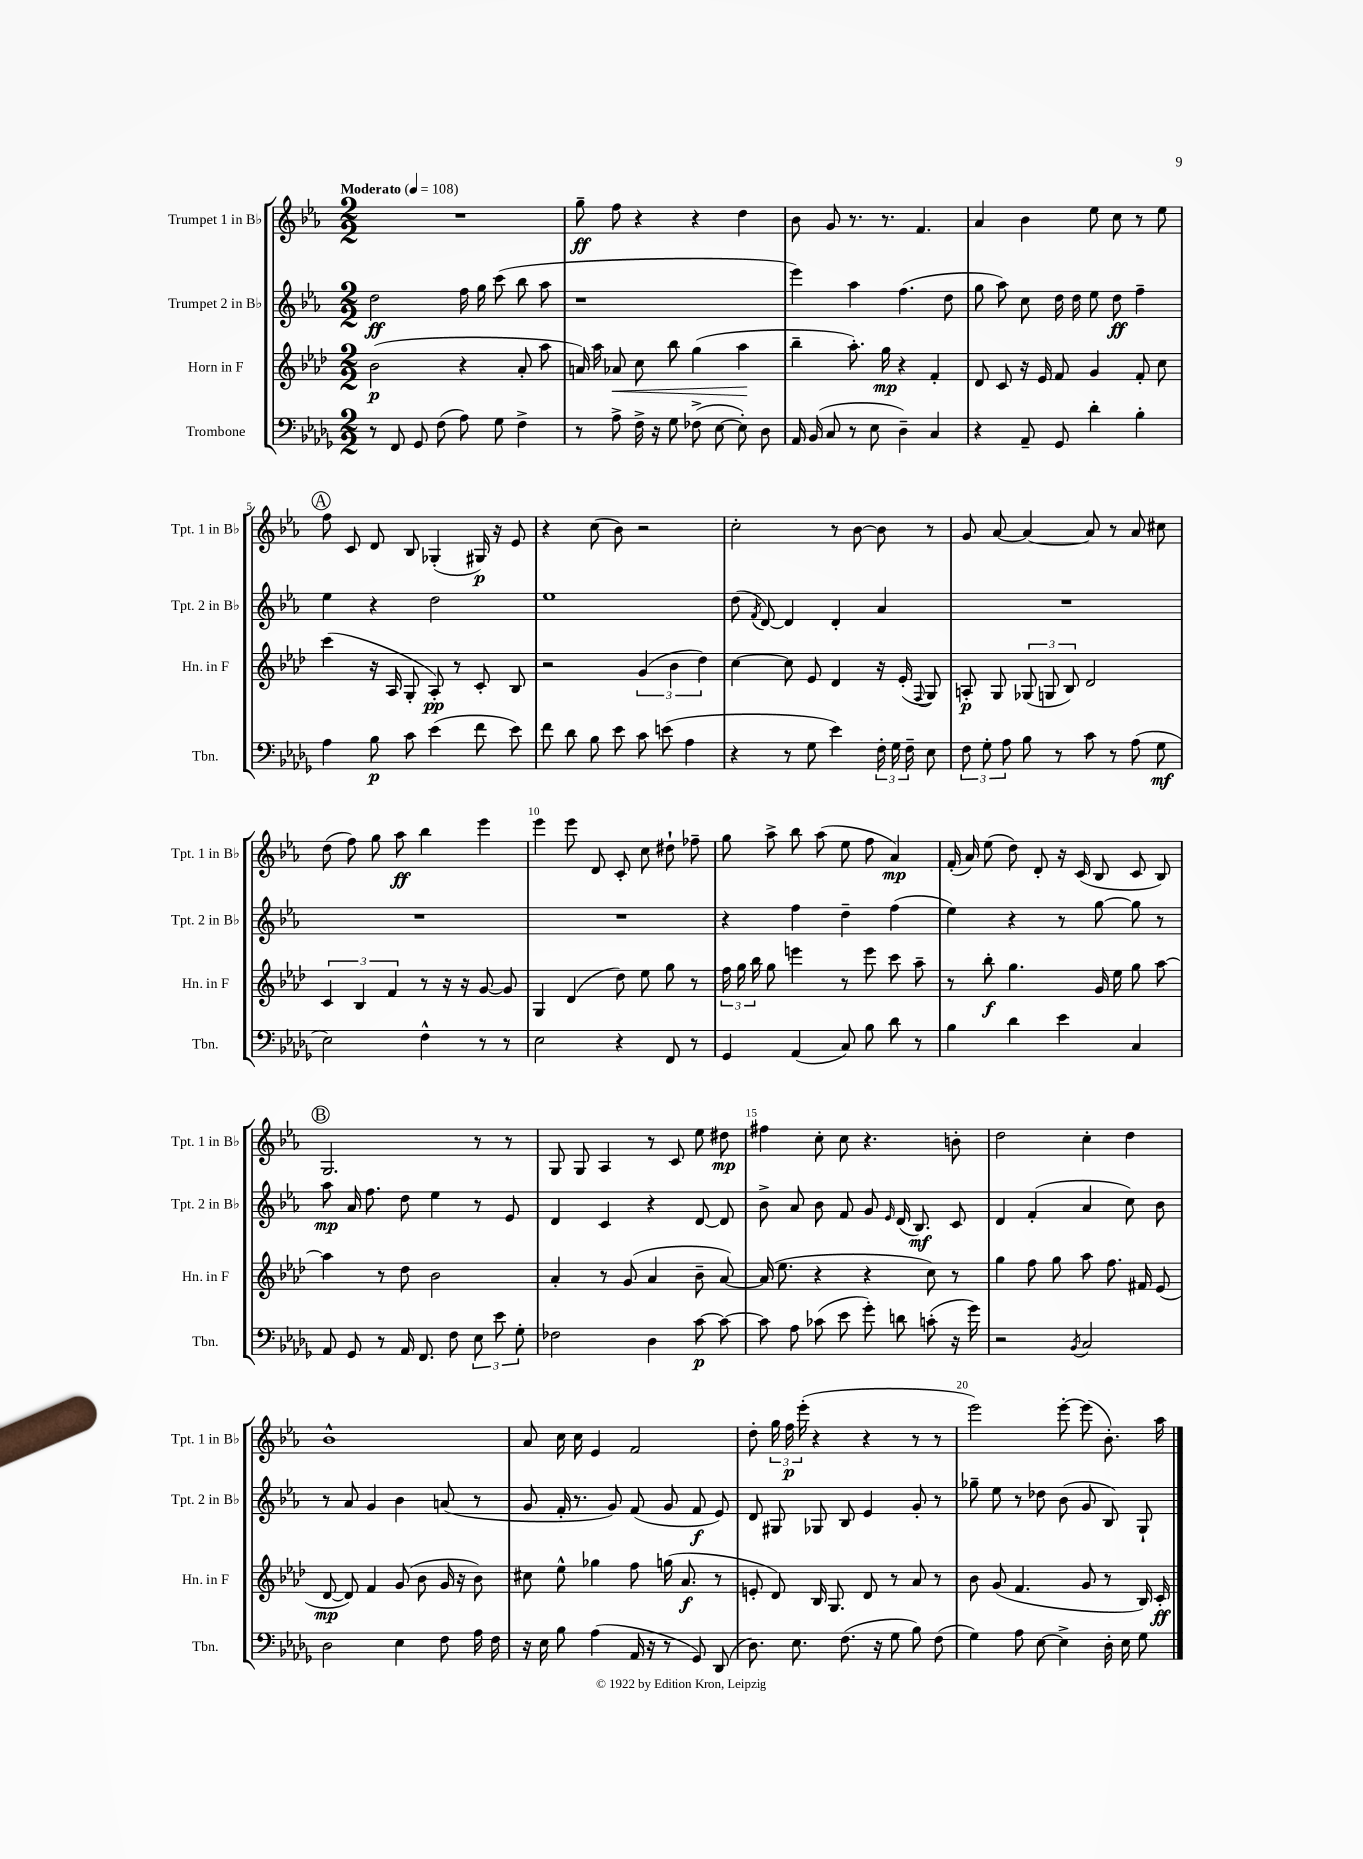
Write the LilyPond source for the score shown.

<<
\new StaffGroup <<
\new Staff = "s0" \with { instrumentName = "Trumpet 1 in Bb" shortInstrumentName = "Tpt. 1 in Bb" } {
    \clef treble \key ees \major \numericTimeSignature \time 2/2 \tempo "Moderato" 4 = 108
    \autoBeamOff R1 |
    g''8--\ff f''8 r4 r4 d''4 |
    bes'8 g'8 r8. r8. f'4. |
    aes'4 bes'4 ees''8 c''8 r8 ees''8 |
    \mark \markup { \circle "A" } f''8 c'8 d'8 bes8 ges4-.( gis16\p) r16 ees'8 |
    r4 c''8( bes'8) r2 |
    c''2-. r8 bes'8~ bes'8 r8 |
    g'8 aes'8~ aes'4~ aes'8 r8 aes'8 cis''8 |
    d''8( f''8) g''8 aes''8\ff bes''4 ees'''4 |
    ees'''4 ees'''8 d'8 c'8-. c''8 dis''8-! fes''8-- |
    g''8 aes''8-> bes''8 aes''8( ees''8 f''8 aes'4\mp) |
    f'16-.( aes'16) ees''8( d''8) d'8-. r16 c'16( bes8 c'8 bes8) |
    \mark \markup { \circle "B" } g2. r8 r8 |
    g8 g8 aes4 r8 c'8 ees''8 dis''8\mp |
    fis''4 c''8-. c''8 r4. b'8-. |
    d''2 c''4-. d''4 |
    bes'1-^ |
    aes'8 c''16 c''16 ees'4 f'2 |
    d''8-. \tuplet 3/2 { g''16 f''16\p ees'''16-.( } r4 r4 r8 r8 |
    ees'''2) ees'''8~-. ees'''8( bes'8.-.) aes''16 \bar "|." |
}
\new Staff = "s1" \with { instrumentName = "Trumpet 2 in Bb" shortInstrumentName = "Tpt. 2 in Bb" } {
    \clef treble \key ees \major \numericTimeSignature \time 2/2
    \autoBeamOff d''2\ff f''16 g''16 c'''8( bes''8 aes''8 |
    r1 |
    ees'''4) aes''4 f''4.( d''8 |
    g''8 aes''8) c''8 d''16 d''16 ees''8 d''8\ff f''4-- |
    \mark \markup { \circle "A" } ees''4 r4 d''2 |
    ees''1 |
    d''8( \acciaccatura { f'8 } d'8~) d'4 d'4-. aes'4 |
    R1 |
    R1 |
    R1 |
    r4 f''4 d''4-- f''4( |
    ees''4) r4 r8 g''8~ g''8 r8 |
    \mark \markup { \circle "B" } aes''8\mp aes'16 f''8. d''8 ees''4 r8 ees'8 |
    d'4 c'4 r4 d'8~ d'8 |
    bes'8-> aes'8 bes'8 f'8 g'8 \grace { ees'16 } d'16( bes8.\mf) c'8 |
    d'4 f'4-.( aes'4 c''8) bes'8 |
    r8 aes'8 g'4 bes'4 a'8( r8 |
    g'8 f'16-. r8. g'8) f'8( g'8 f'8\f ees'8) |
    d'8 gis8 ges8 bes8 ees'4 g'8-. r8 |
    ges''8-- ees''8 r8 des''8 bes'8( g'8 bes8) g8-! \bar "|." |
}
\new Staff = "s2" \with { instrumentName = "Horn in F" shortInstrumentName = "Hn. in F" } {
    \clef treble \key aes \major \numericTimeSignature \time 2/2
    \autoBeamOff bes'2\p( r4 aes'8-. aes''8 |
    a'16) aes''16 aes'8\< c''8 bes''8 g''4( aes''4\! |
    bes''4-- aes''8.-.) g''16\mp r4 f'4-. |
    des'8 c'8 r16 ees'16 f'8 g'4 f'8-. c''8 |
    \mark \markup { \circle "A" } c'''4( r16 aes16 g8-. aes8-.\pp) r8 c'8-. bes8 |
    r2 \tuplet 3/2 { g'4( bes'4 des''4) } |
    c''4~ c''8 ees'8 des'4 r16 ees'16-.( \appoggiatura { f8 } g8) |
    a8-.\p g8 \tuplet 3/2 { ges8( g8 bes8) } des'2 |
    \tuplet 3/2 { c'4 bes4 f'4 } r8 r16 r16 g'8~ g'8 |
    g4 des'4( des''8) ees''8 g''8 r8 |
    \tuplet 3/2 { f''16 g''16 bes''16 } g''8 e'''4 r8 e'''8 c'''8 aes''8-- |
    r8 bes''8-.\f g''4. g'16 ees''16 g''8 aes''8~ |
    \mark \markup { \circle "B" } aes''4 r8 des''8 bes'2 |
    aes'4-. r8 g'8( aes'4 bes'8-- aes'8~) |
    aes'16( ees''8. r4 r4 c''8) r8 |
    g''4 f''8 g''8 aes''8 f''8. fis'16 ees'8( |
    des'8~\mp des'8) f'4 g'8( bes'8 g'16 r16 bes'8) |
    cis''8 ees''8-^ ges''4 f''8 g''16( aes'8.\f r8 |
    e'8-. des'8) bes16 g8. des'8 r8 aes'8 r8 |
    bes'8 g'8( f'4. g'8 r8 bes16) c'16-.\ff \bar "|." |
}
\new Staff = "s3" \with { instrumentName = "Trombone" shortInstrumentName = "Tbn." } {
    \clef bass \key des \major \numericTimeSignature \time 2/2
    \autoBeamOff r8 f,8 ges,8 f8( aes8) ges8 f4-> |
    r8 aes8-> f16-> r16 ges8 fes8->( ees8~ ees8-.) des8 |
    aes,16 bes,16( c8 r8 ees8 des4--) c4 |
    r4 aes,8-- ges,8 des'4-. bes4-. |
    \mark \markup { \circle "A" } aes4 bes8\p c'8 ees'4( f'8 ees'8) |
    f'8 des'8 bes8 ees'8 c'8 e'8( aes4 |
    r4 r8 ges8 ees'4) \tuplet 3/2 { f16-. ges16 f16-- } ees8 |
    \tuplet 3/2 { f8 ges8-. aes8 } bes8 r8 c'8 r8 aes8( ges8\mf |
    ees2) f4-^ r8 r8 |
    ees2 r4 f,8 r8 |
    ges,4 aes,4( c8) bes8 des'8 r8 |
    bes4 des'4 ees'4 c4 |
    \mark \markup { \circle "B" } aes,8 ges,8 r8 aes,16 f,8. f8 \tuplet 3/2 { ees8 ees'8 ges8-. } |
    fes2 des4 c'8~\p c'8~ |
    c'8 aes8 ces'8( ees'8 ges'8-.) d'8 c'8-.( r16 ges'16) |
    r2 \acciaccatura { bes,8 } c2 |
    des2 ees4 f8 aes16 f16 |
    r16 ees16 bes8 aes4( aes,16 r16 r8 ges,8) des,8( |
    des8.) ees8. f8.( r16 ges8 bes8) f8( |
    ges4) aes8 ees8~ ees4-> des16-. ees16 ges8 \bar "|." |
}
>>
>>
\layout { \context { \Score \override BarNumber.break-visibility = ##(#f #t #t) barNumberVisibility = #(every-nth-bar-number-visible 5) } }
